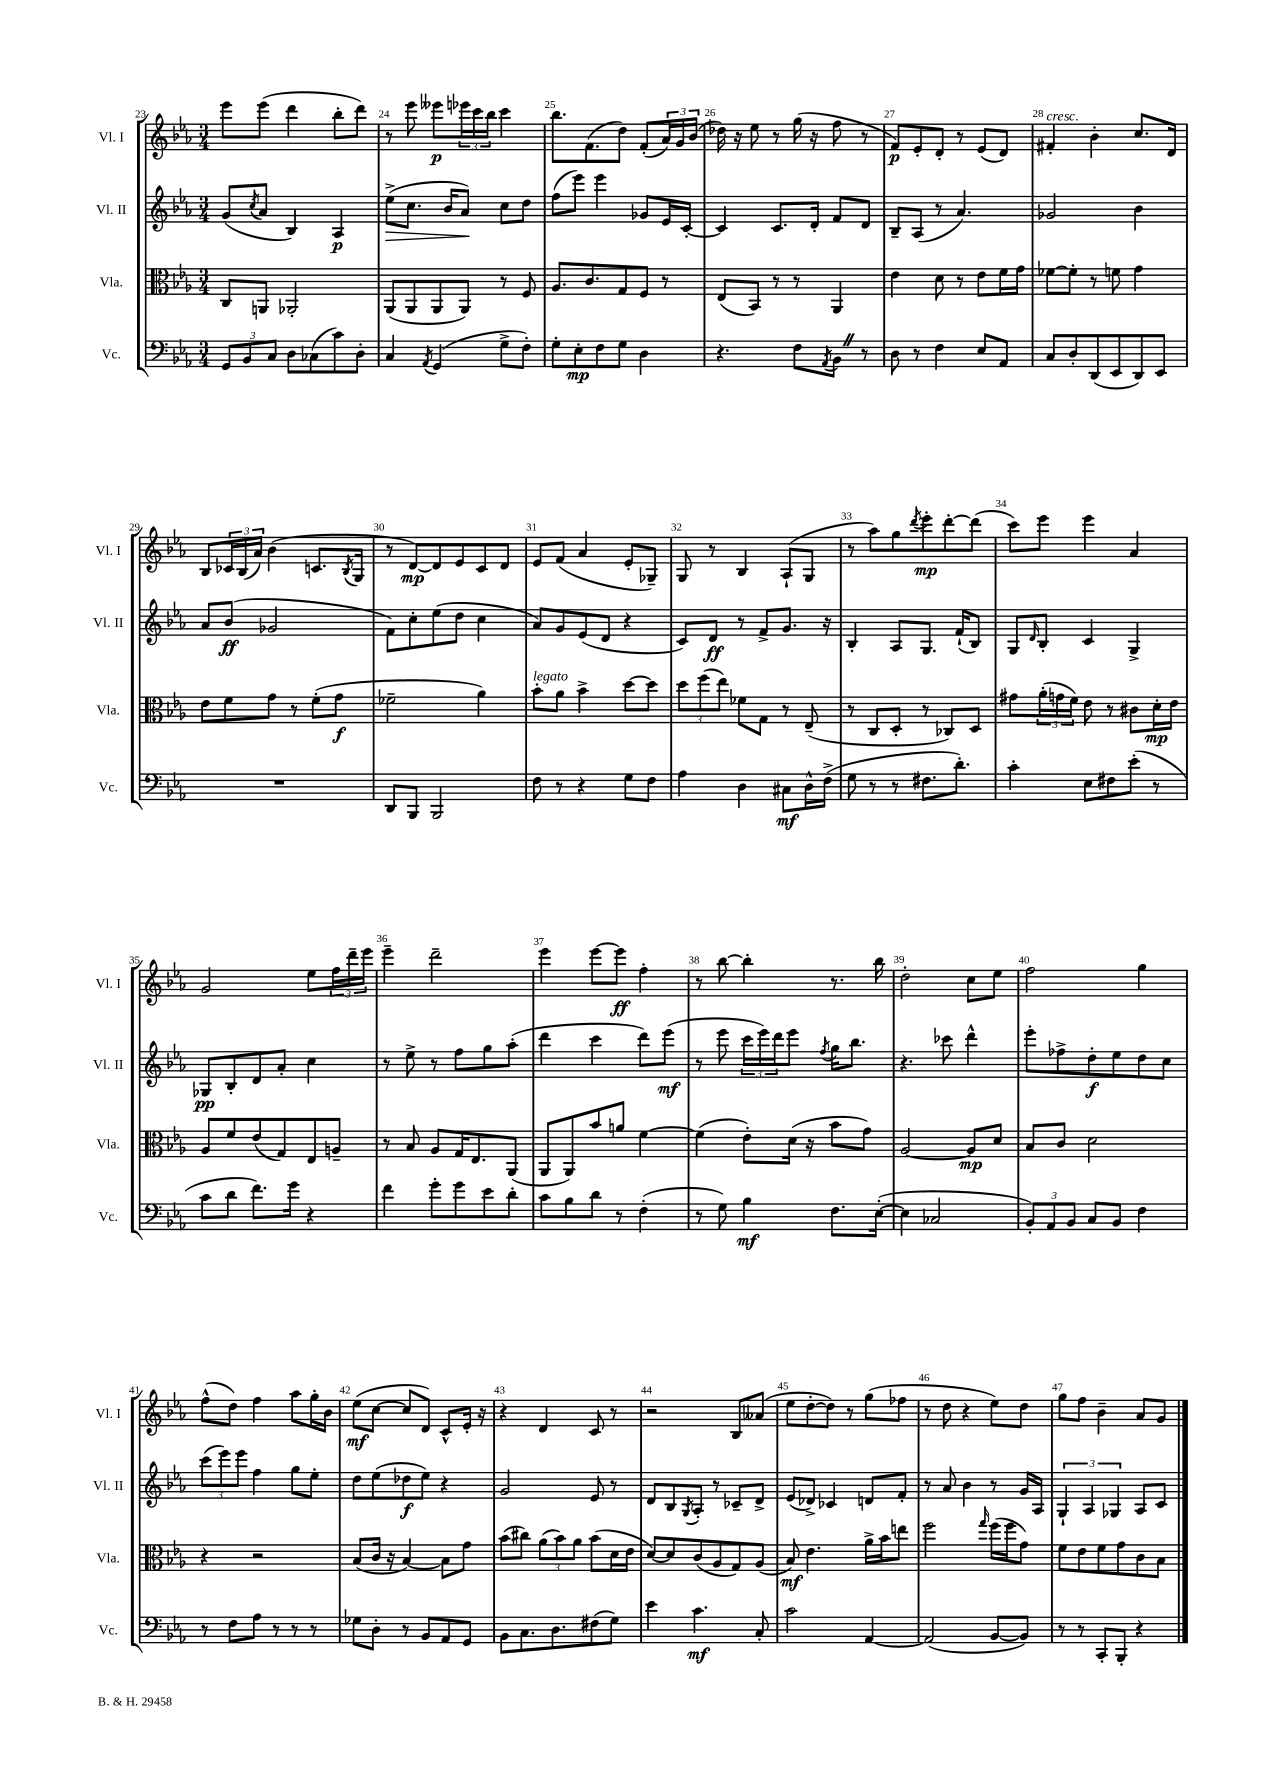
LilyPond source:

<<
\new StaffGroup <<
\new Staff = "s0" \with { instrumentName = "Vl. I" shortInstrumentName = "Vl. I" } {
    \clef treble \key ees \major \numericTimeSignature \time 3/4
    ees'''8 ees'''8( d'''4 bes''8-. d'''8) |
    r8 ees'''8 eeses'''8\p \tuplet 3/2 { ees'''16 c'''16 bes''16 } c'''4 |
    bes''8. f'8.( d''8) f'8-.( \tuplet 3/2 { aes'16) g'16 bes'16( } |
    des''16) r16 ees''8 r8 g''16( r16 f''8 r8 |
    f'8\p) ees'8-. d'8-. r8 ees'8( d'8) |
    fis'4-.^\markup { \italic "cresc." } bes'4-. c''8. d'16 |
    bes8 \tuplet 3/2 { ces'16 bes16( aes'16) } bes'4( c'8. \acciaccatura { bes8 } g16 |
    r8 d'8~\mp) d'8 ees'8 c'8 d'8 |
    ees'8 f'8( aes'4 ees'8-. ges8--) |
    g8 r8 bes4 aes8-!( g8 |
    r8 aes''8) g''8 \acciaccatura { d'''8 } ees'''8-.\mp d'''8~-. d'''8( |
    c'''8) ees'''8 ees'''4 aes'4 |
    g'2 ees''8 \tuplet 3/2 { f''16 d'''16-- ees'''16 } |
    ees'''4-- d'''2-- |
    ees'''4 ees'''8~ ees'''8\ff f''4-. |
    r8 bes''8~ bes''4-. r8. bes''16 |
    d''2-. c''8 ees''8 |
    f''2 g''4 |
    f''8-^( d''8) f''4 aes''8 g''16-. bes'16 |
    ees''8\mf( c''8~ c''8 d'8) c'8-^ ees'16-. r16 |
    r4 d'4 c'8 r8 |
    r2 bes8 aeses'8( |
    ees''8 d''8~-. d''8) r8 g''8( fes''8 |
    r8 d''8 r4 ees''8) d''8 |
    g''8 f''8 bes'4-- aes'8 g'8 \bar "|." |
}
\new Staff = "s1" \with { instrumentName = "Vl. II" shortInstrumentName = "Vl. II" } {
    \clef treble \key ees \major \numericTimeSignature \time 3/4
    g'8( \acciaccatura { c''8 } aes'8 bes4) aes4\p |
    ees''8->\>( c''8. bes'16 aes'8\!) c''8 d''8 |
    f''8( ees'''8) ees'''4 ges'8 ees'16 c'16~-. |
    c'4 c'8. d'16-. f'8 d'8 |
    bes8-- aes8( r8 aes'4.) |
    ges'2 bes'4 |
    aes'8 bes'8\ff( ges'2 |
    f'8) c''8-. ees''8( d''8 c''4 |
    aes'8) g'8 ees'8( d'8 r4 |
    c'8) d'8\ff r8 f'8-> g'8. r16 |
    bes4-. aes8 g8. f'16-!( bes8) |
    g8 \grace { d'16 } bes8-. c'4 g4-> |
    ges8\pp bes8-. d'8 aes'8-. c''4 |
    r8 ees''8-> r8 f''8 g''8 aes''8-.( |
    d'''4 c'''4 d'''8) ees'''8\mf( |
    r8 ees'''8 \tuplet 3/2 { c'''16 ees'''16) d'''16 } ees'''8 \acciaccatura { f''8 } g''16 bes''8. |
    r4. ces'''8 d'''4-^ |
    ees'''8-. fes''8-> d''8-.\f ees''8 d''8 c''8 |
    \tuplet 3/2 { c'''8( ees'''8) ees'''8 } f''4 g''8 ees''8-. |
    d''8 ees''8( des''8\f ees''8) r4 |
    g'2 ees'8 r8 |
    d'8 bes8 \acciaccatura { g8 } aes8-. r8 ces'8-- d'8-> |
    ees'8( des'8->) ces'4 d'8 f'8-. |
    r8 aes'8 bes'4 r8 g'16 aes16 |
    \tuplet 3/2 { g4-! aes4 ges4 } aes8 c'8 \bar "|." |
}
\new Staff = "s2" \with { instrumentName = "Vla." shortInstrumentName = "Vla." } {
    \clef alto \key ees \major \numericTimeSignature \time 3/4
    c8 a,8 aes,2-. |
    aes,8( aes,8 aes,8 aes,8) r8 f8 |
    aes8. c'8. g8 f8 r8 |
    ees8( bes,8) r8 r8 aes,4 |
    ees'4 d'8 r8 ees'8 f'16 g'16 |
    fes'8~ fes'8-. r8 f'8 g'4 |
    ees'8 f'8 g'8 r8 f'8-.( g'8\f |
    fes'2-- aes'4) |
    bes'8-.^\markup { \italic "legato" } aes'8 bes'4-> d''8~ d''8 |
    \tuplet 3/2 { d''8 f''8( ees''8) } fes'8 g8 r8 ees8--( |
    r8 c8 d8-. r8 ces8) d8 |
    gis'8 \tuplet 3/2 { aes'16-.( g'16 f'16) } ees'8 r8 cis'8 d'16-.\mp ees'16 |
    aes8 f'8 ees'8( g8) ees8 a8-- |
    r8 bes8 aes8 g16 ees8. aes,8( |
    aes,8 aes,8) bes'8 a'8 f'4~ |
    f'4( ees'8-.) d'16( r16 bes'8 g'8) |
    aes2~ aes8\mp d'8 |
    bes8 c'8 d'2 |
    r4 r2 |
    bes8( c'16 r16 bes4~) bes8 g'8 |
    bes'8( cis''8) \tuplet 3/2 { aes'8( bes'8) aes'8 } bes'8( d'16 ees'16 |
    d'8~) d'8 c'8( aes8 g8) aes8( |
    bes8\mf) ees'4. aes'16-> bes'16 e''8 |
    f''2 \grace { g''16 } f''16( f''16 g'8) |
    f'8 ees'8 f'8 g'8 c'8 bes8 \bar "|." |
}
\new Staff = "s3" \with { instrumentName = "Vc." shortInstrumentName = "Vc." } {
    \clef bass \key ees \major \numericTimeSignature \time 3/4
    \tuplet 3/2 { g,8 bes,8 c8 } d8 ces8( c'8) d8-. |
    c4 \acciaccatura { aes,8 } g,4( g8-> f8-.) |
    g8-. ees8-.\mp f8 g8 d4 |
    r4. f8 \acciaccatura { aes,8 } bes,8 \once \override BreathingSign.text = \markup { \musicglyph "scripts.caesura.straight" } \breathe r8 |
    d8 r8 f4 ees8 aes,8 |
    c8 d8-. d,8( ees,8 d,8) ees,8 |
    R2. |
    d,8 bes,,8 bes,,2 |
    f8 r8 r4 g8 f8 |
    aes4 d4 cis8\mf d16-^ f16->( |
    g8 r8 r8 fis8. d'8.-.) |
    c'4-. ees8 fis8 ees'8-.( r8 |
    c'8 d'8 f'8.) g'16 r4 |
    f'4 g'8-. g'8 ees'8 d'8-. |
    c'8 bes8 d'8 r8 f4-.( |
    r8 g8) bes4\mf f8. ees16~-.( |
    ees4 ces2 |
    \tuplet 3/2 { bes,8-.) aes,8 bes,8 } c8 bes,8 f4 |
    r8 f8 aes8 r8 r8 r8 |
    ges8 d8-. r8 bes,8 aes,8 g,8 |
    bes,8 c8. d8. fis8( g8) |
    ees'4 c'4.\mf c8-. |
    c'2 aes,4~ |
    aes,2( bes,8~ bes,8) |
    r8 r8 c,8-. bes,,8-. r4 \bar "|." |
}
>>
>>
\layout { \context { \Score currentBarNumber = #23 \override BarNumber.break-visibility = ##(#f #t #t) barNumberVisibility = #all-bar-numbers-visible } }
